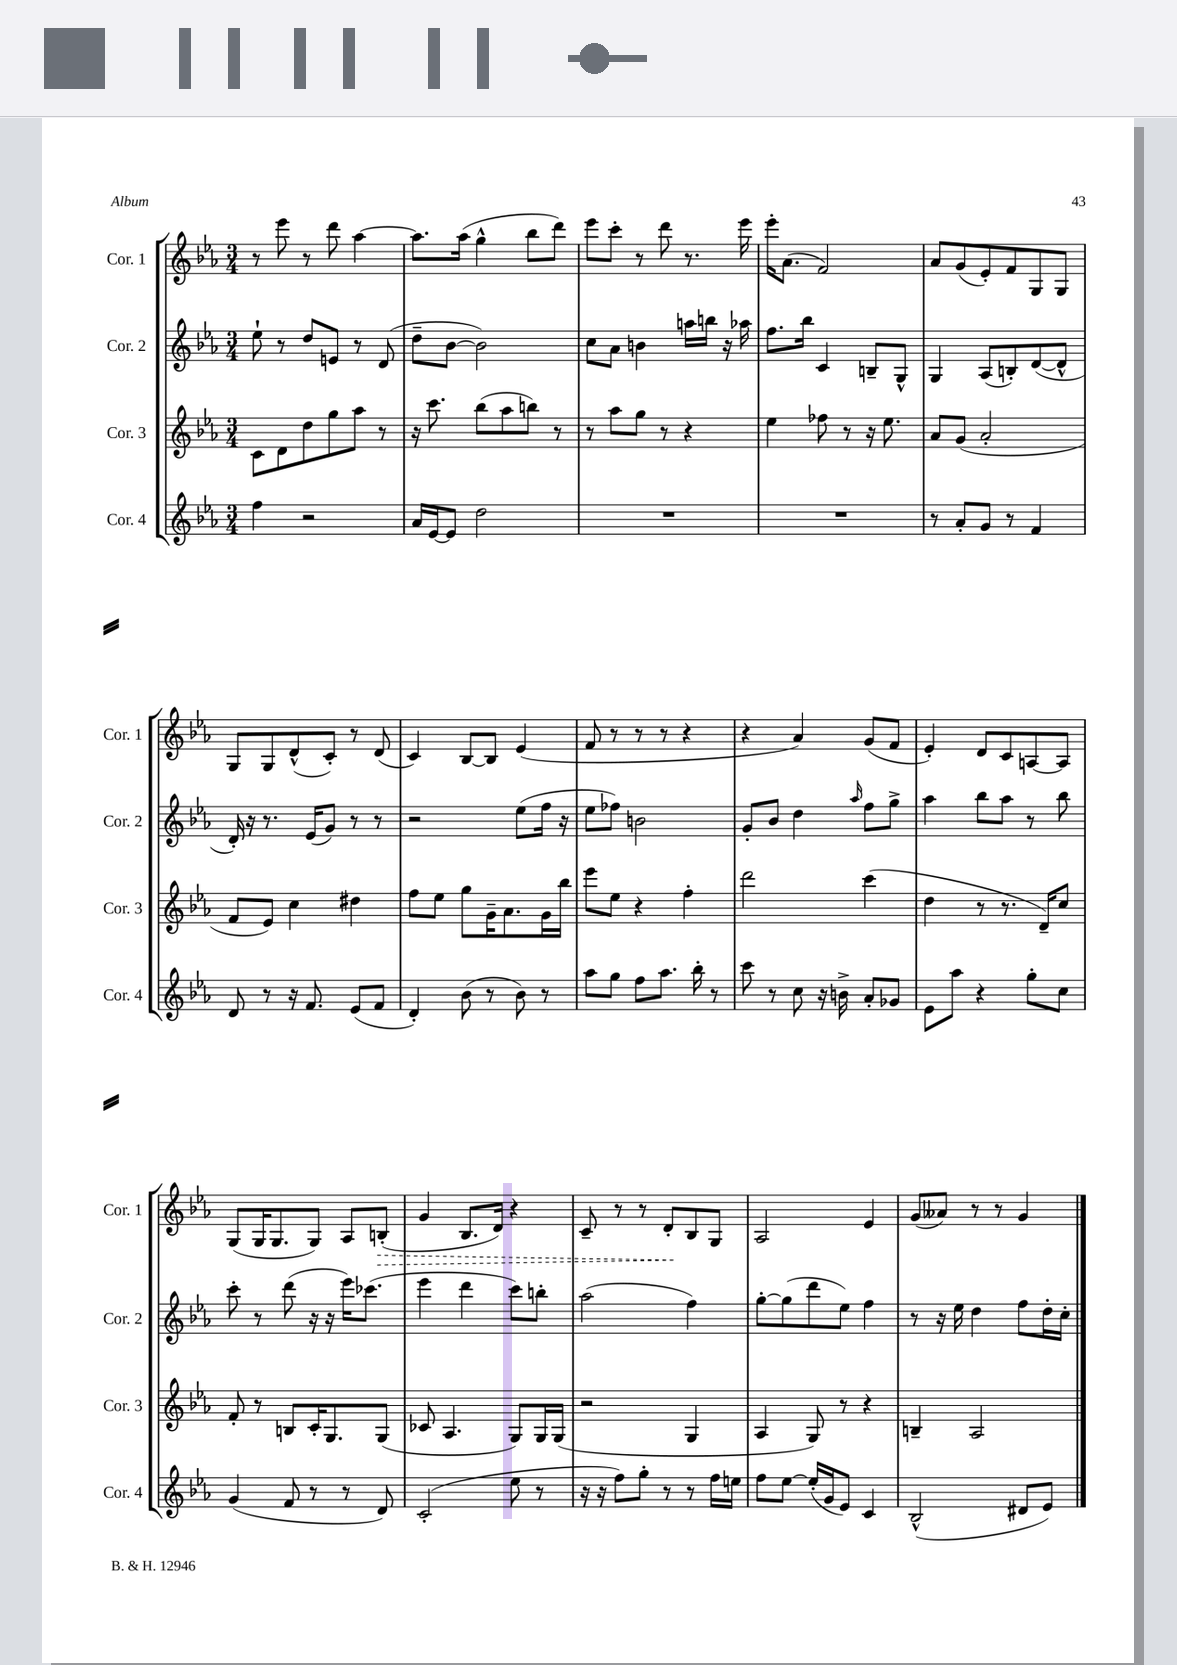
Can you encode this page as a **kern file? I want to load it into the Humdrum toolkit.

**kern	**kern	**kern	**kern
*staff4	*staff3	*staff2	*staff1
*clefG2	*clefG2	*clefG2	*clefG2
*k[b-e-a-]	*k[b-e-a-]	*k[b-e-a-]	*k[b-e-a-]
*M3/4	*M3/4	*M3/4	*M3/4
4ff\	8c\L	8ee-`\	8r
.	8d\	8r	8eee-\
2r	8dd\	8dd/L	8r
.	8gg\	8e/J	8ddd\
.	8aa-\J	8r	[4aa-\
.	8r	(8d/	.
=	=	=	=
16a-/LL	16r	8dd~\L	8.aa-\]L
[16e-/J	8.ccc\	.	.
8e-/]J	.	[8b-\J	.
.	.	.	(16aa-\Jk
2dd\	(8bb-\L	2b-\])	4gg^^\
.	8aa-\	.	.
.	8bb\J)	.	8bb-\L
.	8r	.	8ddd\J)
=	=	=	=
2.r	8r	8cc\L	8eee-\L
.	8aa-\L	8a-\J	8ccc'\J
.	8gg\J	4b\	8r
.	8r	.	8ddd\
.	4r	16aa\LL	8.r
.	.	16bb\JJ	.
.	.	16r	.
.	.	16aa-\	16eee-\
=	=	=	=
2.r	4ee-\	8.ff\L	16eee-'\LK
.	.	.	(8.a-\J
.	.	16bb-\Jk	.
.	8ff-\	4c/	2f/)
.	8r	.	.
.	16r	8B~/L	.
.	8.ee-\	.	.
.	.	8G^^/J	.
=	=	=	=
8r	8a-/L	4G/	8a-/L
8a-'/L	(8g/J	.	(8g/
8g/J	2a-'/	(8A-/L	8e-'/)
8r	.	8B'/)	8f/
4f/	.	([8d/	8G/
.	.	8d^^/]J	8G/J
=	=	=	=
8d/	8f/L	16d'/)	8G/L
.	.	16r	.
8r	8e-/J)	8.r	8G/
16r	4cc\	.	(8d^^/
8.f/	.	(16e-/LK	.
.	.	8g/J)	8c'/J)
(8e-/L	4dd#\	8r	8r
8f/J	.	8r	(8d/
=	=	=	=
4d'/)	8ff\L	2r	4c/)
.	8ee-\J	.	.
(8b-\	8gg\L	.	[8B-/L
8r	16g~\K	.	8B-/]J
.	8.a-\	.	.
8b-\)	.	(8ee-\L	(4e-/
8r	16g\L	16ff\Jk	.
.	16bb-\JJ	16r	.
=	=	=	=
8aa-\L	8eee-\L	8ee-\L	8f/
8gg\J	8ee-\J	8ff-\J)	8r
8ff\L	4r	2b\	8r
8.aa-\J	.	.	8r
.	4ff'\	.	4r
16bb-'\	.	.	.
8r	.	.	.
=	=	=	=
8ccc\	2ddd\	8g'/L	4r
8r	.	8b-/J	.
8cc\	.	4dd\	4a-/)
16r	.	.	.
16b^\	.	.	.
.	.	16qqaa-/	.
8a-'/L	(4ccc\	8ff\L	(8g/L
8g-/J	.	8gg^\J	8f/J
=	=	=	=
8e-\L	4dd\	4aa-\	4e-'/)
8aa-\J	.	.	.
4r	8r	8bb-\L	8d/L
.	8.r	8aa-\J	8c/
8gg'\L	.	8r	[8A/
.	16d~/LK)	.	.
8cc\J	8cc/J	8bb-\	8A/]J
=	=	=	=
(4g/	8f'/	8ccc'\	(8G/L
.	8r	8r	16G/K
.	.	.	8.G/
8f/	8B/L	(8ddd\	.
8r	16c'/K	16r	8G/J)
.	8.G/	16r	.
8r	.	16eee-\LK)	8A-/L
.	.	(8.ccc-\J	.
8d/)	(8G/J	.	(8B'/J
=	=	=	=
(2c'/	8c-/	4eee-\	4g/
.	4.A-/	.	.
.	.	4ddd\	8.B-/L
.	.	.	16d/Jk)
8ee-\	8G/L)	8ccc\L)	4r
8r	16G/L	8bb'\J	.
.	(16G/JJ	.	.
=	=	=	=
16r	2r	(2aa-\	8c~/
16r	.	.	.
8ff\L)	.	.	8r
8gg'\J	.	.	8r
8r	.	.	8d'/L
8r	4G/	4ff\)	8B-/
16ff\LL	.	.	8G/J
16ee\JJ	.	.	.
=	=	=	=
8ff\L	4A-/	[8gg'\L	2A-/
[8ee-\J	.	(8gg\]	.
(16ee-'/]LL	8G/)	8ddd\	.
16g/J	.	.	.
8e-/J)	8r	8ee-\J)	.
4c/	4r	4ff\	4e-/
=	=	=	=
(2B-^^/	4B~/	8r	(8g/L
.	.	16r	8a--/J)
.	.	16ee-\	.
.	2A-/	4dd\	8r
.	.	.	8r
8d#/L	.	8ff\L	4g/
8e-/J)	.	16dd'\L	.
.	.	16cc'\JJ	.
==	==	==	==
*-	*-	*-	*-
